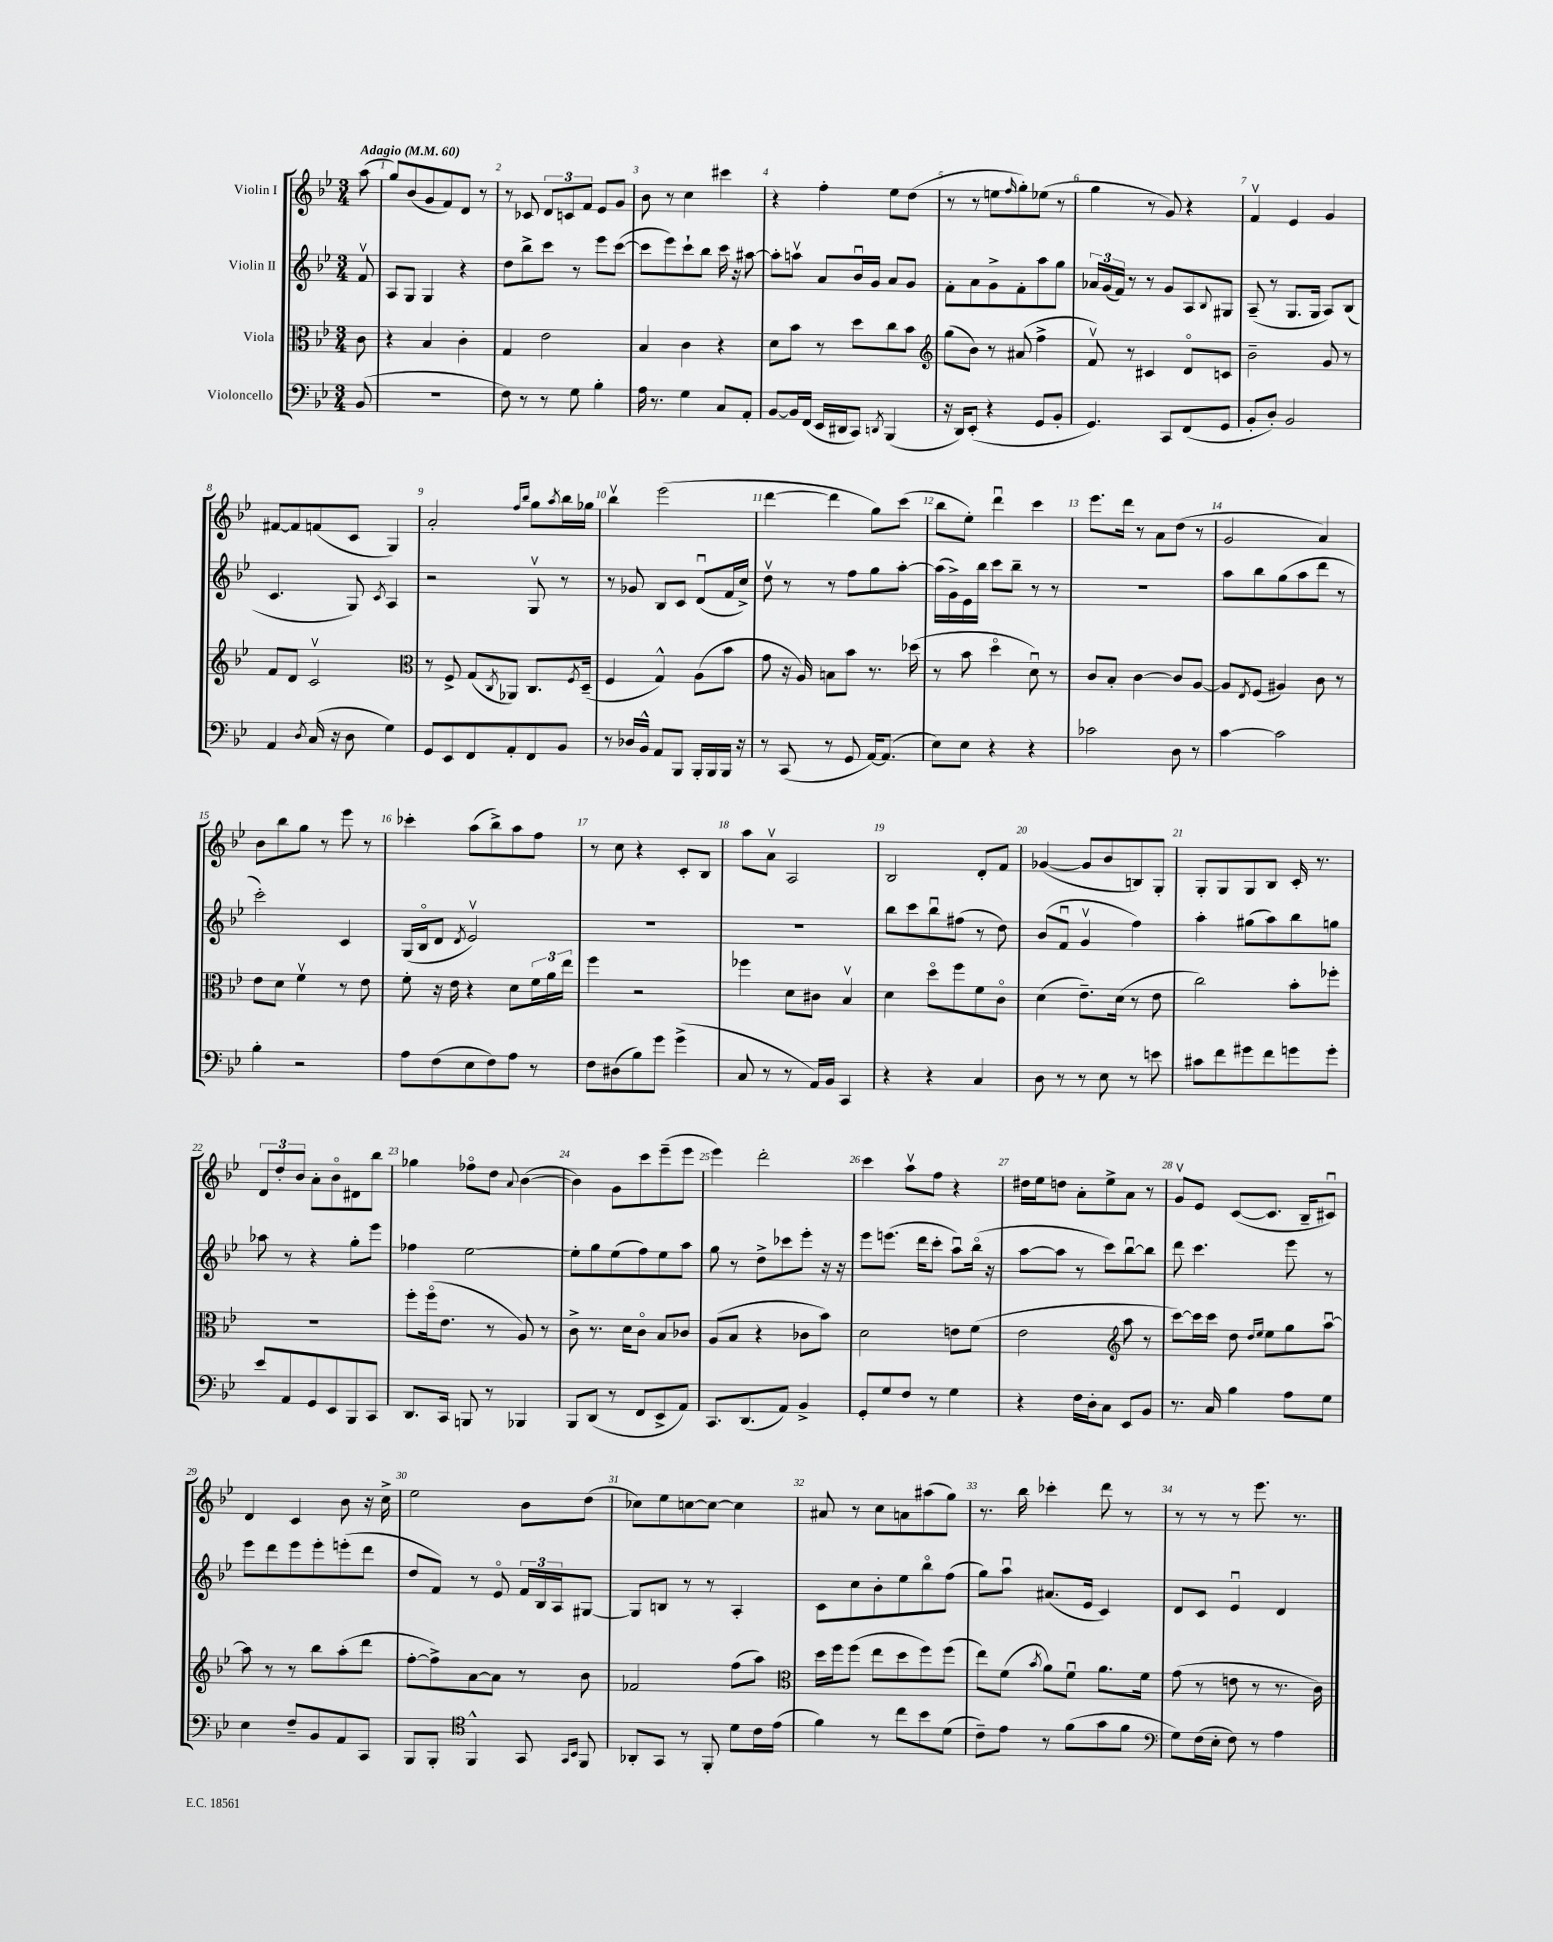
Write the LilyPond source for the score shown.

<<
\new StaffGroup <<
\new Staff = "s0" \with { instrumentName = "Violin I" } {
    \clef treble \key bes \major \numericTimeSignature \time 3/4 \partial 8 \tempo "Adagio" 4 = 60
    a''8( |
    g''8) bes'8( g'8 f'8) d'8 r8 |
    r8 ces'8 \tuplet 3/2 { d'8 c'8 f'8 } ees'8 g'8 |
    bes'8 r8 c''4 cis'''4 |
    r4 f''4-. ees''8 d''8( |
    r8 r8 e''8 \grace { f''16 } g''8-.) ees''8( r8 |
    g''4 r8 g'8) r4 |
    f'4\upbow ees'4 g'4 |
    fis'8~ fis'8 f'8( c'8 g4) |
    a'2-. \grace { f''16 bes''16 } g''8 \acciaccatura { a''8 } bes''16 ges''16 |
    bes''4\upbow ees'''2( |
    d'''4~ d'''4 g''8) c'''8( |
    bes''8 ees''8-.) d'''4\downbow c'''4 |
    ees'''8. d'''16 r8 a'8 d''8( r8 |
    g'2 a'4) |
    bes'8 bes''8 g''8 r8 ees'''8 r8 |
    ces'''4-. a''8( bes''8->) a''8 f''8 |
    r8 c''8 r4 c'8-. bes8 |
    a''8 a'8\upbow a2 |
    bes2 d'8-. f'8 |
    ges'4~( ges'8 bes'8 b8) g8-. |
    g8-. g8 g8 bes8 c'16-. r8. |
    \tuplet 3/2 { d'8 d''8-. bes'8 } a'8-. bes'8\flageolet dis'8 bes''8 |
    ges''4 fes''8\flageolet d''8 \appoggiatura { a'8 } bes'4~( |
    bes'4) g'8 c'''8 ees'''8--( ees'''8 |
    ees'''4) d'''2-. |
    c'''4 a''8\upbow f''8 r4 |
    dis''16 ees''16 d''8 a'8-. ees''8-> a'8 r8 |
    g'8\upbow ees'8 c'8~( c'8. bes16-- cis'8\downbow) |
    d'4 c'4 bes'8 r16 c''16-> |
    ees''2 bes'8 d''8( |
    ces''8) ees''8 c''8~ c''8~ c''4 |
    ais'8 r8 c''8 a'8 ais''8( g''8) |
    r8. bes''16 ces'''4-. d'''8 r8 |
    r8 r8 r8 ees'''8. r8. \bar "|." |
}
\new Staff = "s1" \with { instrumentName = "Violin II" } {
    \clef treble \key bes \major \numericTimeSignature \time 3/4 \partial 8
    f'8\upbow |
    a8 g8 g4 r4 |
    d''8 bes''8-> c'''8 r8 ees'''8 c'''8~( |
    c'''8 ees'''8) c'''8-! bes''8 c'''16 r16 ais''8~ |
    ais''8-. a''8\upbow a'8 bes'16\downbow g'16 a'8 g'8 |
    f'8-. a'8 g'8-> f'8-. a''8 g''8 |
    \tuplet 3/2 { aes'16 g'16( f'16) } r8 r8 g'8 a8 \appoggiatura { bes8 } gis8 |
    a8--( r8 g8. g16 a8) bes8( |
    c'4. g8) \acciaccatura { c'8 } a4 |
    r2 g8\upbow r8 |
    r8 ges'8 bes8 c'8 d'8\downbow( f'16 c''16->) |
    d''8\upbow r8 r8 f''8 g''8 a''8~-. |
    a''16( g'16->) ees'16 bes''16 c'''8 bes''8-- r8 r8 |
    R2. |
    a''8 bes''8 g''8( a''8 d'''8 r8 |
    c'''2-.) c'4 |
    g16( bes16\flageolet d'8 \acciaccatura { d'8 } ees'2\upbow) |
    R2. |
    R2. |
    bes''8 c'''8 bes''8\downbow fis''8( r8 d''8) |
    bes'8( f'8\downbow g'4\upbow f''4) |
    a''4-. gis''8( a''8) bes''8 g''8 |
    aes''8 r8 r4 g''8-. ees'''8 |
    fes''4 ees''2~ |
    ees''8-. g''8 ees''8( f''8) ees''8 a''8 |
    g''8 r8 d''8-> ces'''8 ees'''8-. r16 r16 |
    ees'''8 e'''8.( d'''16 c'''8-. a''8\downbow) bes''16\flageolet( r16 |
    a''8~ a''8 r8 c'''8) bes''8~\downbow bes''8 |
    d'''8 c'''4. ees'''8 r8 |
    ees'''8 d'''8 ees'''8 ees'''8-. e'''8-.( d'''8 |
    d''8 f'8) r8 ees'8\flageolet \tuplet 3/2 { f'16 bes16 a16 } gis8~ |
    gis8 b8 r8 r8 a4-. |
    c'8 c''8 bes'8-. ees''8 bes''8\flageolet f''8( |
    g''8) a''8\downbow ais'8.( ees'16 c'4) |
    d'8 c'8 ees'4\downbow d'4 \bar "|." |
}
\new Staff = "s2" \with { instrumentName = "Viola" } {
    \clef alto \key bes \major \numericTimeSignature \time 3/4 \partial 8
    c'8 |
    r4 bes4 c'4-. |
    g4 ees'2 |
    bes4 c'4 r4 |
    d'8 bes'8 r8 d''8 c''8 bes'8 |
    \clef treble g''8( bes'8) r8 ais'8( f''4-> |
    f'8\upbow) r8 cis'4 d'8\flageolet c'8 |
    bes'2-- g'8 r8 |
    f'8 d'8 c'2\upbow |
    \clef alto r8 f8-> g8( \acciaccatura { c8 } aes,8) c8. \acciaccatura { f8 } d16--( |
    f4 g4-^) a8( bes'8 |
    g'8 r16 a16) b8 bes'8 r8. des''16( |
    r8 bes'8 d''4\flageolet d'8\downbow) r8 |
    c'8 bes8-. c'4~ c'8 a8~ |
    a8 \acciaccatura { ees8 } f8( ais4) c'8 r8 |
    ees'8 d'8 f'4\upbow r8 ees'8 |
    f'8-. r16 ees'16 r4 d'8 \tuplet 3/2 { f'16 a'16 ees''16 } |
    f''4 r2 |
    fes''4 d'8 cis'8 bes4\upbow |
    d'4 d''8\flageolet f''8 f'8 c'8\flageolet |
    d'4( ees'8.--) d'16( r8 ees'8 |
    c''2) bes'8-. fes''8-. |
    R2. |
    f''8-. f''16\flageolet( ees'8. r8 a8) r8 |
    c'8-> r8. d'16 c'8\flageolet bes8 ces'8 |
    a8( bes8 r4 ces'8 bes'8) |
    d'2 e'8 f'8( |
    ees'2 \clef treble a''8 r8 |
    c'''8~) c'''16 c'''16 d''8 \grace { d''16 ees''16 } ees''8 g''8 a''8~\downbow |
    a''8 r8 r8 bes''8 a''8-.( d'''8 |
    f''8~-. f''8->) a'8~ a'8 r8 bes'8 |
    fes'2 f''8( a''8) |
    \clef alto d''16 f''16 f''8( ees''8 d''8 f''8) f''8( |
    ees''8) f'8( \acciaccatura { bes'8 } a'8) f'8\downbow a'8. f'16 |
    g'8( r8 e'8 r8 r8. c'16) \bar "|." |
}
\new Staff = "s3" \with { instrumentName = "Violoncello" } {
    \clef bass \key bes \major \numericTimeSignature \time 3/4 \partial 8
    bes,8( |
    R2. |
    f8) r8 r8 g8 bes4-. |
    a16 r8. g4 c8 a,8-. |
    bes,8~ bes,16 f,16( ees,16 dis,16 c,8) \acciaccatura { d,8 } bes,,4( |
    r16 d,16) ees,8-.( r4 g,8 bes,8-. |
    g,4.) c,8 f,8( g,8 |
    bes,8-. d8-.) bes,2 |
    a,4 \acciaccatura { d8 } c16( r16 d8 g4) |
    g,8 ees,8 f,8 a,8-. f,8 bes,8 |
    r8 des16 bes,16-^ a,8 bes,,8 bes,,16-. bes,,16 bes,,16 r16 |
    r8 c,8( r8 g,8 a,16~) a,8.( |
    ees8) ees8 r4 r4 |
    ces'2 d8 r8 |
    c'4~ c'2 |
    bes4-. r2 |
    a8 f8( ees8 f8) a8 r8 |
    f8 dis8( bes8) g'8 g'4->( |
    c8 r8 r8 a,16) bes,16 c,4 |
    r4 r4 c4 |
    d8 r8 r8 ees8 r8 e'8 |
    cis'8 f'8 gis'8 f'8 g'8 g'8-. |
    ees'8 a,8 g,8 ees,8 bes,,8 c,8 |
    d,8. c,16 b,,8 r8 bes,,4 |
    bes,,8 d,8( r8 f,8 ees,8-> a,8) |
    c,8. d,8.( a,8) bes,4-> |
    g,8-. g8 f8 r8 g4 |
    r4 f16 d16-. c8 ees,8 bes,8 |
    r8. c16 bes4 a8 g8 |
    ees4 f8-- bes,8 a,8 c,8 |
    bes,,8 bes,,8-. \clef tenor f,4-^ g,8 \grace { g,16 bes,16 } f,8 |
    aes,8-. g,8 r8 f,8-. d'8 c'16 ees'16( |
    f'4) r8 c''8 bes'8 d'8( |
    c'8--) ees'8 r8 f'8( g'8 f'8 |
    \clef bass g8) f16( ees16-. f8) r8 a4 \bar "|." |
}
>>
>>
\layout { \context { \Score \override BarNumber.break-visibility = ##(#f #t #t) barNumberVisibility = #all-bar-numbers-visible } }
